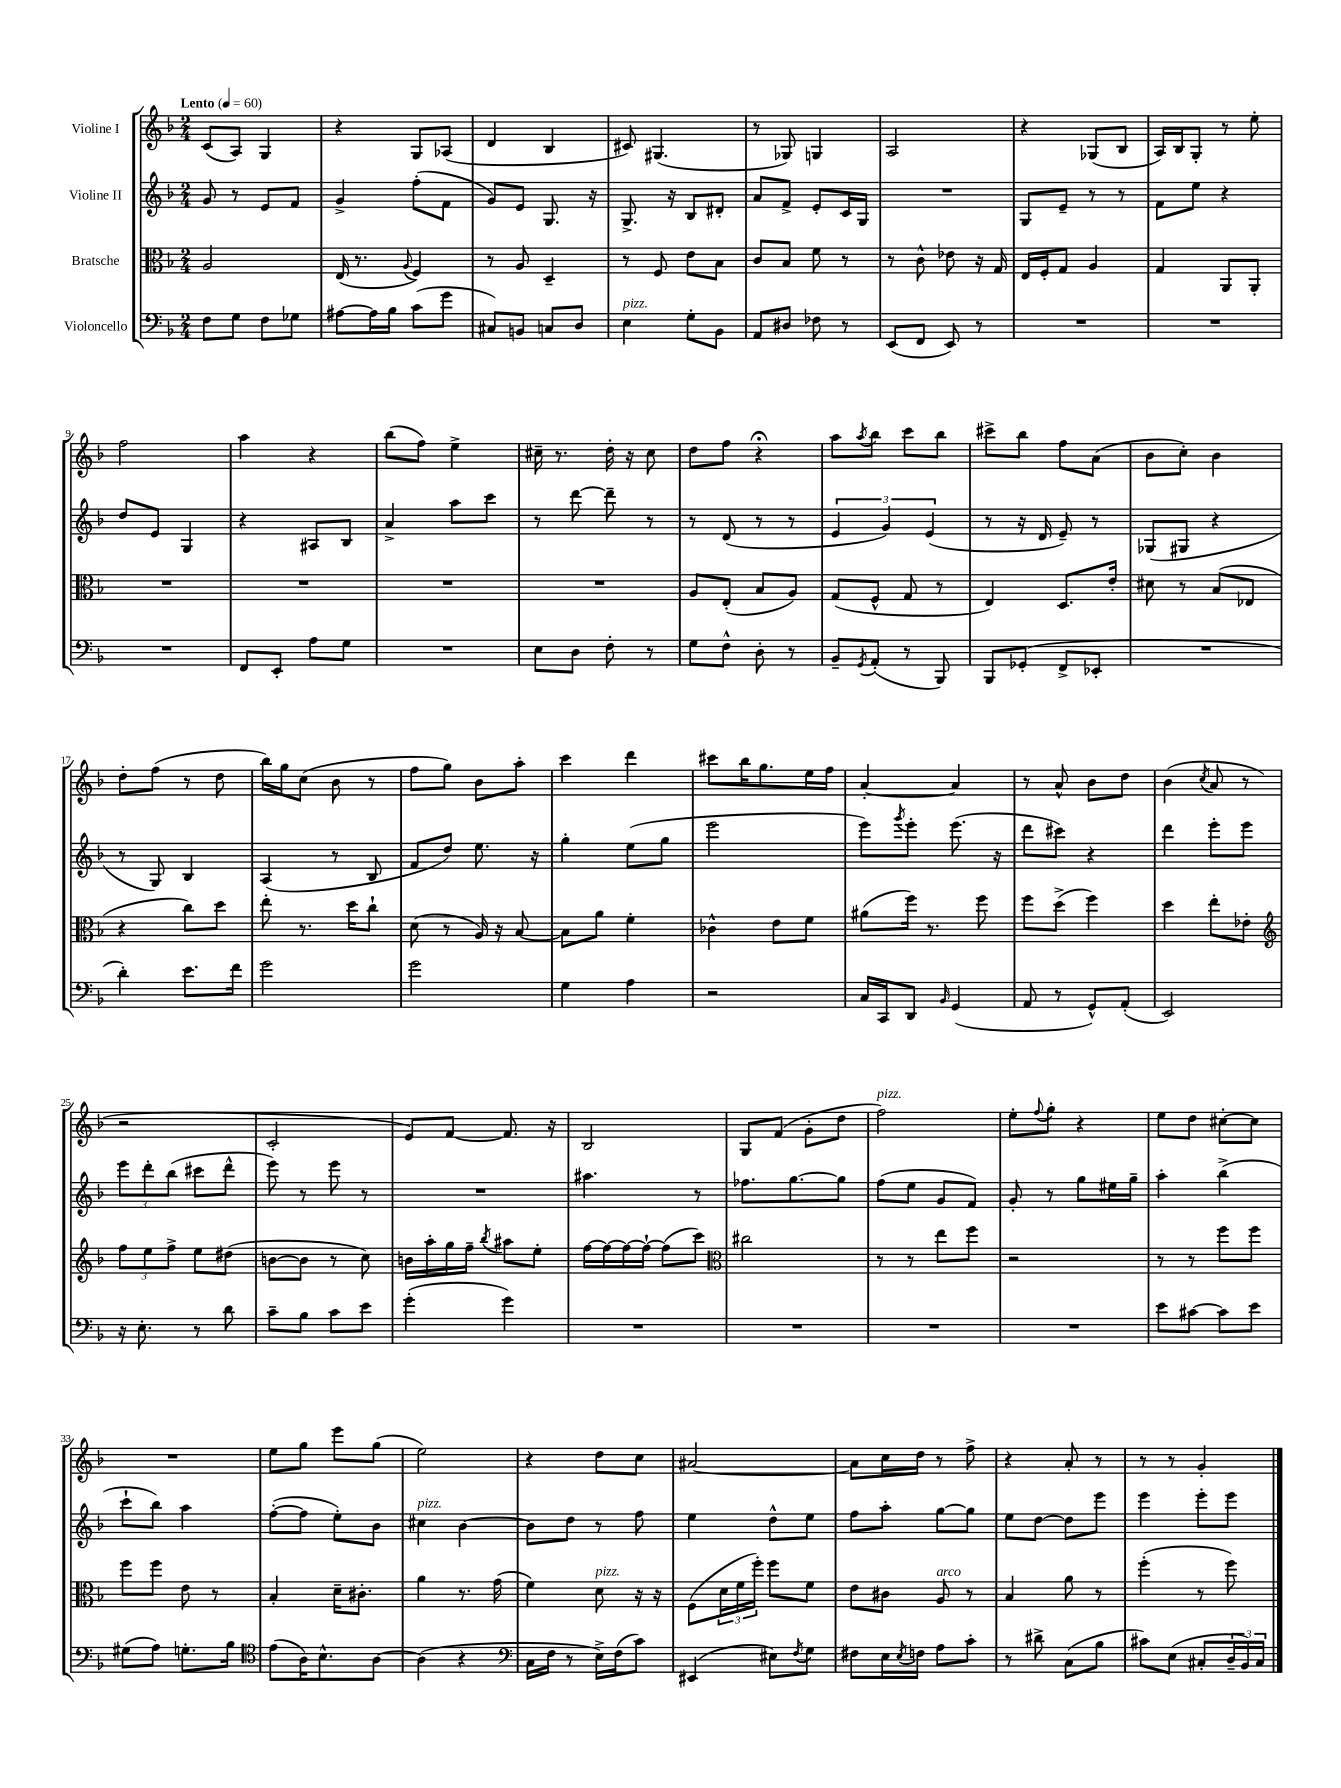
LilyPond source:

<<
\new StaffGroup <<
\new Staff = "s0" \with { instrumentName = "Violine I" } {
    \clef treble \key f \major \numericTimeSignature \time 2/4 \tempo "Lento" 4 = 60
    c'8( a8) g4 |
    r4 g8 aes8( |
    d'4 bes4 |
    cis'8) gis4.( |
    r8 ges8) g4 |
    a2 |
    r4 ges8( bes8 |
    a16) bes16 g8-. r8 e''8-. |
    f''2 |
    a''4 r4 |
    bes''8( f''8) e''4-> |
    cis''16-- r8. d''16-. r16 cis''8 |
    d''8 f''8 r4\fermata |
    a''8 \acciaccatura { a''8 } bes''8 c'''8 bes''8 |
    cis'''8-> bes''8 f''8 a'8( |
    bes'8 c''8-.) bes'4 |
    d''8-. f''8( r8 d''8 |
    bes''16) g''16 c''8( bes'8 r8 |
    f''8 g''8) bes'8 a''8-. |
    c'''4 d'''4 |
    cis'''8 bes''16 g''8. e''16 f''16 |
    a'4~-. a'4 |
    r8 a'8-^ bes'8 d''8 |
    bes'4( \acciaccatura { c''8 } a'8 r8 |
    r2 |
    c'2-. |
    e'8) f'8~ f'8. r16 |
    bes2 |
    g8 f'8( g'8-. d''8 |
    f''2^\markup { \italic "pizz." }) |
    e''8-. \appoggiatura { f''8 } g''8-. r4 |
    e''8 d''8 cis''8~-. cis''8 |
    R2 |
    e''8 g''8 e'''8 g''8( |
    e''2) |
    r4 d''8 c''8 |
    ais'2~ |
    ais'8 c''16 d''16 r8 f''8-> |
    r4 a'8-. r8 |
    r8 r8 g'4-. \bar "|." |
}
\new Staff = "s1" \with { instrumentName = "Violine II" } {
    \clef treble \key f \major \numericTimeSignature \time 2/4
    g'8 r8 e'8 f'8 |
    g'4-> f''8-.( f'8 |
    g'8) e'8 g8. r16 |
    g8.-> r16 bes8 dis'8-. |
    a'8 f'8-> e'8-. c'16 g16 |
    R2 |
    g8 e'8-- r8 r8 |
    f'8 e''8 r4 |
    d''8 e'8 g4 |
    r4 ais8 bes8 |
    a'4-> a''8 c'''8 |
    r8 d'''8~ d'''8-- r8 |
    r8 d'8( r8 r8 |
    \tuplet 3/2 { e'4 g'4) e'4( } |
    r8 r16 d'16 e'8--) r8 |
    ges8( gis8 r4 |
    r8 g8) bes4 |
    a4( r8 bes8 |
    f'8 d''8) e''8. r16 |
    g''4-. e''8( g''8 |
    e'''2 |
    e'''8) \acciaccatura { g'''8 } e'''8-. e'''8.( r16 |
    d'''8 cis'''8) r4 |
    d'''4 e'''8-. e'''8 |
    \tuplet 3/2 { e'''8 d'''8-. bes''8( } cis'''8 d'''8-^ |
    e'''8) r8 e'''8 r8 |
    R2 |
    ais''4. r8 |
    fes''8. g''8.~ g''8 |
    f''8( e''8 g'8 f'8) |
    g'8-. r8 g''8 eis''16 g''16-- |
    a''4-. bes''4->( |
    c'''8-! bes''8) a''4 |
    f''8~-.( f''8 e''8-.) bes'8 |
    cis''4^\markup { \italic "pizz." } bes'4~ |
    bes'8 d''8 r8 f''8 |
    e''4 d''8-^ e''8 |
    f''8 a''8-. g''8~ g''8 |
    e''8 d''8~ d''8 e'''8 |
    e'''4 e'''8-. e'''8 \bar "|." |
}
\new Staff = "s2" \with { instrumentName = "Bratsche" } {
    \clef alto \key f \major \numericTimeSignature \time 2/4
    a2 |
    e16( r8. \appoggiatura { a8 } f4) |
    r8 a8 d4-- |
    r8 f8 e'8 bes8 |
    c'8 bes8 f'8 r8 |
    r8 c'8-^ ees'8 r16 g16 |
    e16 f16-. g8 a4 |
    g4 a,8 a,8-. |
    R2 |
    R2 |
    R2 |
    R2 |
    a8 e8-.( bes8 a8) |
    g8( f8-^ g8 r8 |
    e4) d8. e'16-. |
    dis'8 r8 bes8( ees8 |
    r4 c''8) d''8 |
    e''8-. r8. d''16 c''8-! |
    d'8( r8 a16) r16 bes8~ |
    bes8 a'8 f'4-. |
    ces'4-^ e'8 f'8 |
    ais'8( f''16) r8. f''8 |
    f''8 d''8->( f''4) |
    d''4 e''8-. ees'8-. |
    \clef treble \tuplet 3/2 { f''8 e''8 f''8-> } e''8 dis''8( |
    b'8~ b'8 r8 c''8) |
    b'16 a''16-. g''16 f''16-- \acciaccatura { bes''8 } ais''8 e''8-. |
    f''16~ f''16~ f''16~ f''16~-! f''8( c'''8) |
    \clef alto cis''2 |
    r8 r8 e''8 f''8 |
    r2 |
    r8 r8 f''8 f''8 |
    f''8 f''8 e'8 r8 |
    bes4-. d'16-- cis'8.-. |
    a'4 r8. g'16( |
    f'4) d'8^\markup { \italic "pizz." } r16 r16 |
    f8( \tuplet 3/2 { d'16 f'16 f''16-.) } f''8 f'8 |
    e'8 cis'8 a8^\markup { \italic "arco" } r8 |
    bes4 a'8 r8 |
    f''4-.( r8 f''8) \bar "|." |
}
\new Staff = "s3" \with { instrumentName = "Violoncello" } {
    \clef bass \key f \major \numericTimeSignature \time 2/4
    f8 g8 f8 ges8 |
    ais8~ ais16 bes16 c'8( g'8 |
    cis8) b,8 c8 d8 |
    e4^\markup { \italic "pizz." } g8-. bes,8 |
    a,8 dis8 fes8 r8 |
    e,8( f,8 e,8) r8 |
    R2 |
    R2 |
    R2 |
    f,8 e,8-. a8 g8 |
    R2 |
    e8 d8 f8-. r8 |
    g8 f8-^ d8-. r8 |
    bes,8-- \acciaccatura { g,8 } a,8-.( r8 bes,,8) |
    bes,,8 ges,8-.( f,8-> ees,8-. |
    R2 |
    d'4-.) e'8. f'16 |
    g'2 |
    g'2 |
    g4 a4 |
    r2 |
    c16 c,16 d,8 \grace { bes,16 } g,4( |
    a,8 r8 g,8-^) a,8-.( |
    e,2) |
    r16 e8.-. r8 d'8 |
    c'8-- bes8 c'8 e'8 |
    g'4-.( g'4) |
    R2 |
    R2 |
    R2 |
    R2 |
    e'8 cis'8~ cis'8 e'8 |
    gis8( a8) g8.-. bes16 |
    \clef tenor e'8( a16) bes8.-^ a8~ |
    a4( r4 |
    \clef bass c16 f16 r8 e16->) f16( c'8) |
    eis,4( eis8) \acciaccatura { f8 } g8 |
    fis8 e16 \acciaccatura { e8 } f16 a8 c'8-. |
    r8 dis'8-> c8( bes8 |
    cis'8) e8( cis8-. \tuplet 3/2 { d16-- bes,16) cis16 } \bar "|." |
}
>>
>>
